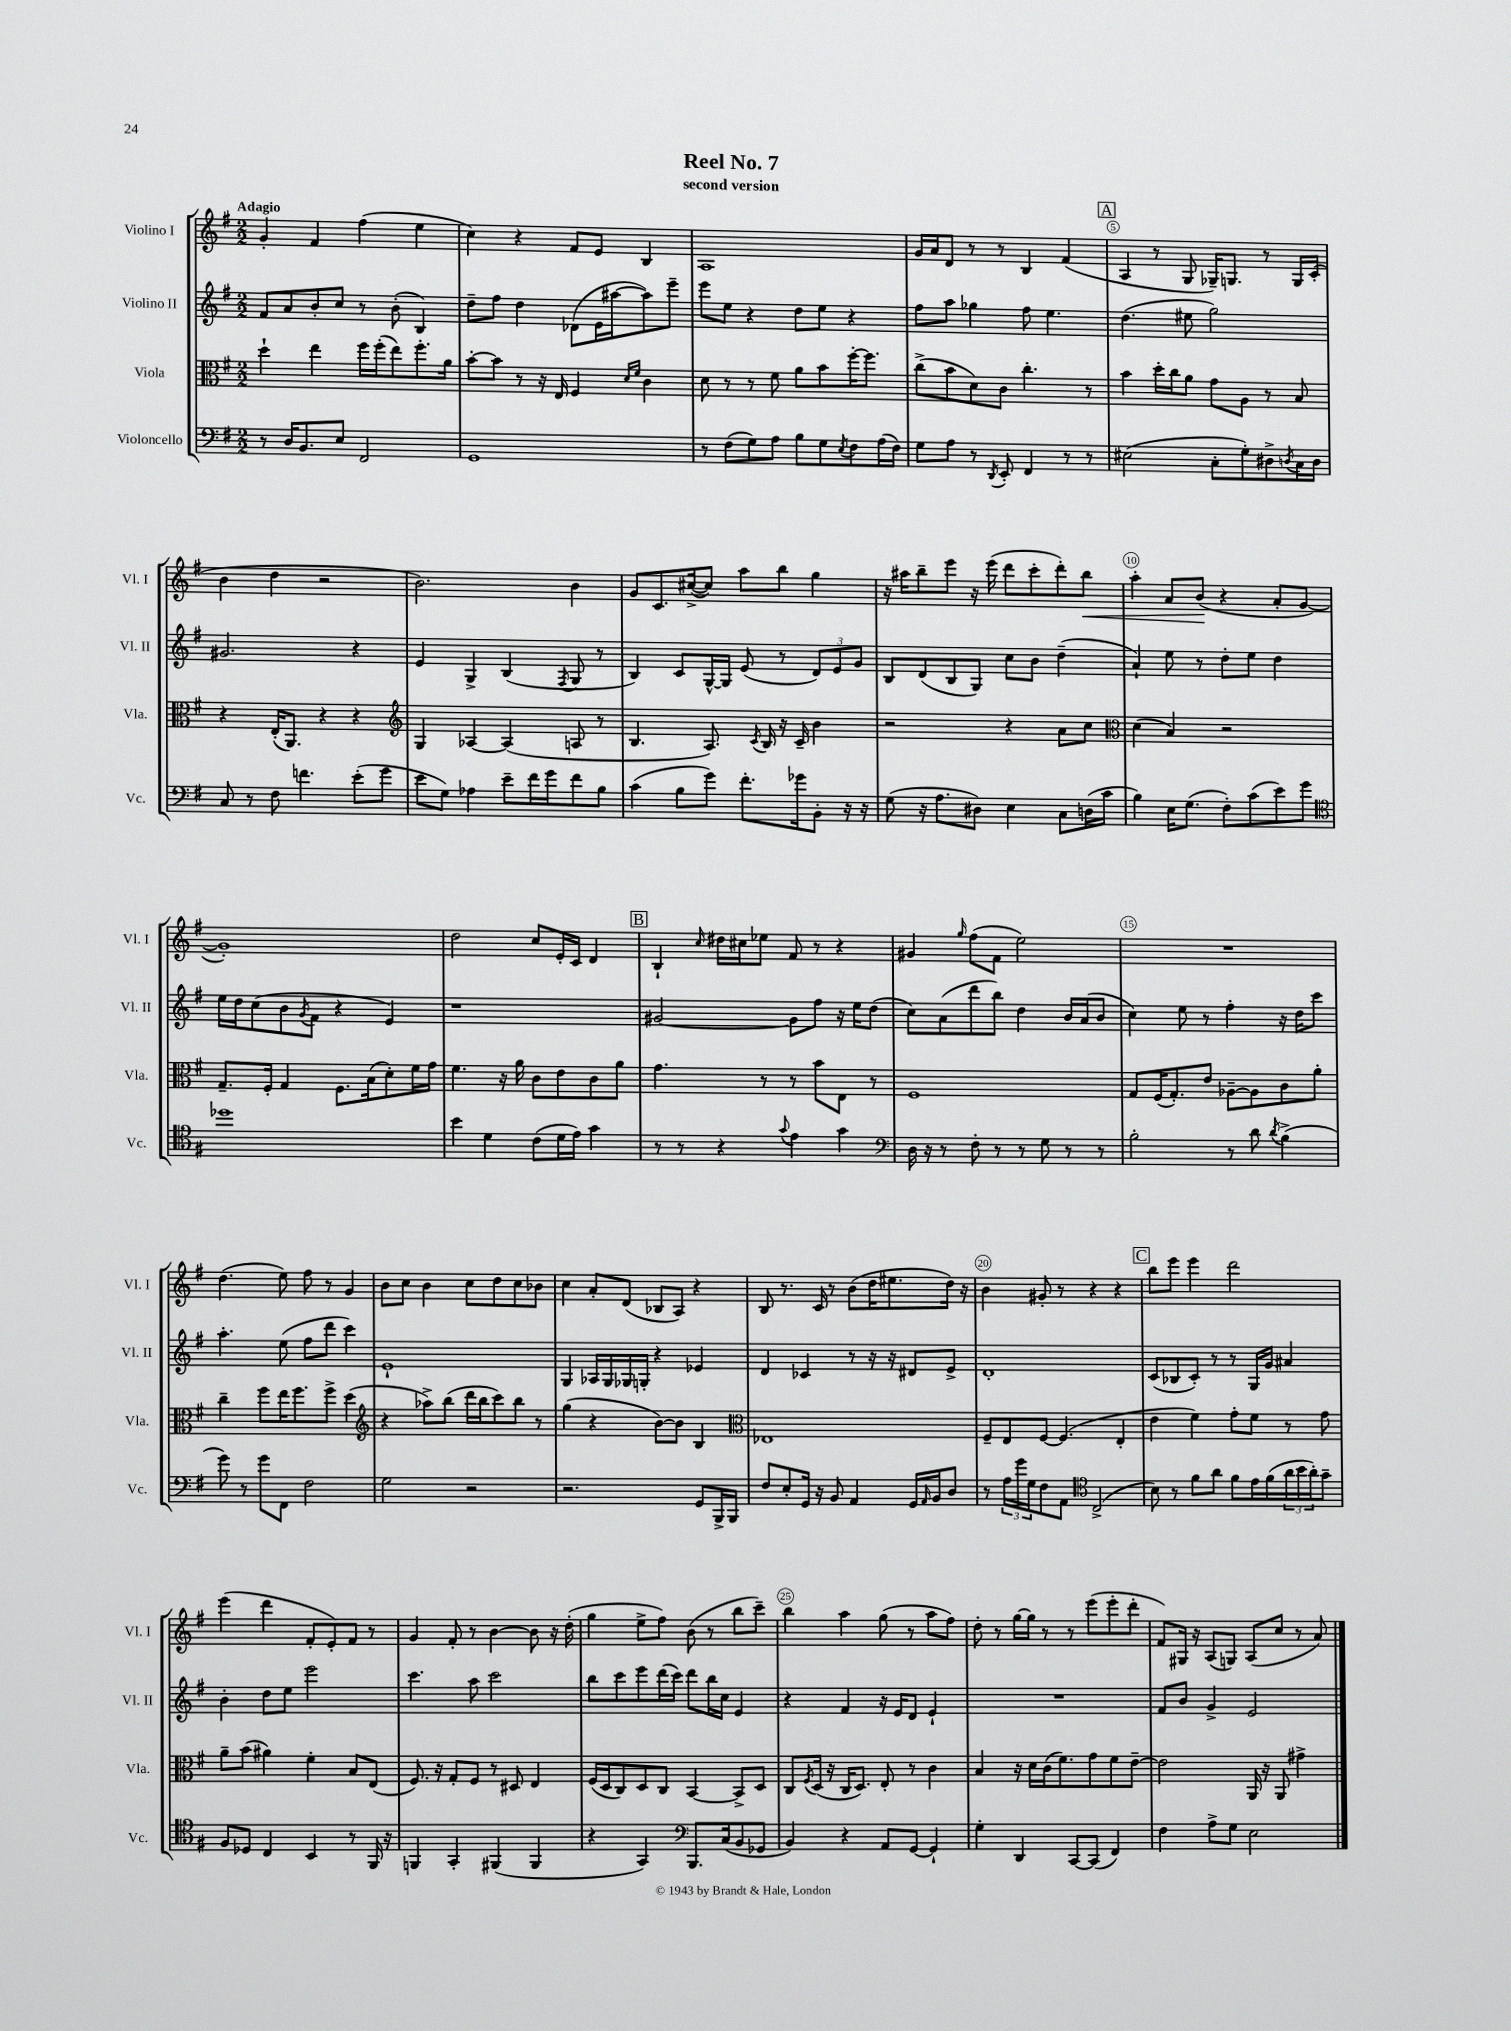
\header { title = "Reel No. 7" subtitle = "second version" }
<<
\new StaffGroup <<
\new Staff = "s0" \with { instrumentName = "Violino I" shortInstrumentName = "Vl. I" } {
    \clef treble \key g \major \numericTimeSignature \time 2/2 \tempo "Adagio"
    g'4-. fis'4 fis''4( e''4 |
    c''4) r4 fis'8 e'8 b4 |
    a1 |
    g'16 a'16 d'8 r8 r8 b4 fis'4( |
    \mark \markup { \box "A" } a4 r8 g8 ges16--) g8. r8 g16 c'16-.( |
    b'4 d''4 r2 |
    b'2.) b'4 |
    g'8 c'8. cis''16~->( cis''8) a''8 b''8 g''4 |
    r16 ais''16 b''8-- e'''8 r16 e'''16( d'''8 c'''8-. d'''8-.) b''8\< |
    a''4-. a'8 b'8\!( r4 a'8-. g'8~ |
    g'1-.) |
    d''2 c''8 e'16-. c'16 d'4 |
    \mark \markup { \box "B" } b4-! \grace { c''16 } dis''16 cis''16 ees''8 fis'8 r8 r4 |
    gis'4 \grace { g''16 } fis''8( fis'8 e''2) |
    R1 |
    d''4.( e''8) fis''8 r8 g'4 |
    b'8 c''8 b'4 c''8 d''8 c''8 bes'8 |
    c''4 a'8-. d'8( bes8 a8) r4 |
    b8 r8. c'16 r8 b'8( d''16 eis''8. d''16) r16 |
    b'4 gis'8-. r8 r4 r4 |
    \mark \markup { \box "C" } b''8 e'''8 e'''4 d'''2 |
    e'''4( d'''4 fis'8-. e'8-.) fis'8 r8 |
    g'4 fis'8-. r8 b'4~ b'8 r16 d''16-.( |
    g''4 e''8-> fis''8) b'8( r8 b''8 c'''8--) |
    b''4 a''4 g''8( r8 a''8 fis''8) |
    d''8-. r8 g''16~ g''16 r8 r8 e'''8( e'''8-. d'''8-. |
    fis'8) gis16 r16 a8( g8) a8( c''8 r8 a'8) \bar "|." |
}
\new Staff = "s1" \with { instrumentName = "Violino II" shortInstrumentName = "Vl. II" } {
    \clef treble \key g \major \numericTimeSignature \time 2/2
    fis'8 a'8 b'8-. c''8 r8 b'8-.( b4) |
    d''8-- fis''8 d''4 des'8( e'16 ais''16~ ais''8) e'''8-- |
    e'''8 e''8 r4 d''8 e''8 r4 |
    fis''8 a''8 ges''4 fis''8 e''4. |
    \mark \markup { \box "A" } d''4.( eis''8 g''2) |
    gis'2. r4 |
    e'4 g4-> b4( \acciaccatura { fis8 } g8 r8 |
    b4) c'8 g16~-^ g16 e'8( r8 \tuplet 3/2 { d'8) e'8 g'8 } |
    b8 d'8( b8 g8) c''8 b'8 d''4--( |
    a'4-!) e''8 r8 d''8-. e''8 d''4 |
    e''16 d''16 c''8( b'8 \acciaccatura { g'8 } fis'8 r4 e'4) |
    r1 |
    \mark \markup { \box "B" } gis'2~ gis'8 fis''8 r16 e''16 d''8( |
    c''8) a'8( d'''8 b''8) d''4 b'16 a'16( b'8 |
    c''4) e''8 r8 fis''4-. r16 d''16 c'''8 |
    a''4.-. e''8( fis''8 d'''8 c'''4) |
    e'1-! |
    g4 aes16 g16 ges16 g16-. r4 ees'4 |
    d'4 ces'4 r8 r16 r16 dis'8 e'8-> |
    d'1-. |
    \mark \markup { \box "C" } c'8( bes8 c'8-.) r8 r8 g16 g'16 ais'4 |
    b'4-. d''8 e''8 e'''2 |
    c'''4. a''8 c'''2 |
    b''8 c'''8 e'''8 d'''16( c'''16) d'''8 b''16 c''16 e'4 |
    r4 fis'4 r16 e'16 d'8 e'4-! |
    R1 |
    fis'8 b'8 g'4-> e'2 \bar "|." |
}
\new Staff = "s2" \with { instrumentName = "Viola" shortInstrumentName = "Vla." } {
    \clef alto \key g \major \numericTimeSignature \time 2/2
    d''4-! e''4 fis''16 fis''16-.( e''8) fis''8.-. a'16 |
    b'8~-. b'8 r8 r16 e16 fis4 \grace { d'16 fis'16 } c'4 |
    d'8 r8 r8 fis'8 a'8 b'8 fis''16~-. fis''8. |
    c''8->( b'8 d'8) c'8 c''4.-. r8 |
    \mark \markup { \box "A" } b'4 d''16-. c''16 a'8 g'8 a8 r8 b8 |
    r4 e16-.( a,8.) r4 r4 |
    \clef treble g4 aes4~ aes4( a8 r8 |
    b4. a8.) \acciaccatura { c'8 } b16 r16 c'16-- b'4 |
    r2 r4 a'8 c''8 |
    \clef alto d'4( b4) r2 |
    g8.-- fis16-. g4 fis8. b16( d'8-.) fis'16 g'16 |
    fis'4. r16 a'16 c'8 e'8 c'8 a'8 |
    \mark \markup { \box "B" } g'4. r8 r8 b'8 e8 r8 |
    fis1 |
    g8 fis16( g8.-.) e'8 aes8~-- aes8 c'8 a'8-. |
    c''4-- fis''8 e''16 fis''8. fis''8-> d''4( |
    \clef treble r4 aes''8->) b''8( d'''16 b''16 c'''8) b''8 r8 |
    g''4( r4 b'8~) b'8 b4 |
    \clef alto ees1 |
    fis8-- e8 fis8~ fis4.( e4-. |
    \mark \markup { \box "C" } e'4 fis'4) g'8-. fis'8 r8 g'8 |
    a'8-- b'8( ais'4) fis'4-. b8 e8( |
    fis8.) r16 g8-. fis8 r8 dis8 e4 |
    fis16( d16 c8) d8 c8 b,4~ b,8-> d8 |
    c8 \acciaccatura { fis8 } d16( r16 c16 d8.) e8-. r8 c'4 |
    b4 r16 d'16 c'16( fis'8.) g'8 fis'8 e'8~-- |
    e'2 a,16 r16 a,8 gis'4-> \bar "|." |
}
\new Staff = "s3" \with { instrumentName = "Violoncello" shortInstrumentName = "Vc." } {
    \clef bass \key g \major \numericTimeSignature \time 2/2
    r8 d16 b,8. e8 fis,2 |
    g,1 |
    r8 fis8( g8) a8 b8 g8 \acciaccatura { e8 } fis8 a16( fis16) |
    g8 a8 r8 \acciaccatura { d,8 } e,8-. fis,4 r8 r8 |
    \mark \markup { \box "A" } eis2( c8-. g8-.) dis8-> \acciaccatura { d8 } c16 d16 |
    c8 r8 fis8 f'4. e'8-.( g'8 |
    e'8 g8) aes4 e'8-- fis'16 g'16 fis'8 b8 |
    c'4( b8 g'8) fis'8.-. ges'16 b,8-. r16 r16 |
    g8( r16 a8. dis8) e4 c8 d16( c'16 |
    b4) e16 g8.( fis8-.) c'8( e'8) g'8 |
    \clef tenor des''1 |
    b'4 d'4 c'8( d'16 e'16) g'4 |
    \mark \markup { \box "B" } r8 r8 r4 \appoggiatura { g'8 } e'4 g'4 |
    \clef bass d16 r16 r8 fis8-. r8 r8 g8 r8 r8 |
    b2-. r8 d'8 \acciaccatura { d'8 } b4->( |
    g'8) r8 g'8 fis,8 fis2 |
    g2 r2 |
    r2. g,8 b,,16-> b,,16 |
    fis8 e8-. g,16 r16 b,8 a,4 g,16 \grace { a,16 } b,16 d8 |
    r8 \tuplet 3/2 { a16 g'16 g16 } fis8 a,8 \clef tenor c2->( |
    \mark \markup { \box "C" } b8) r8 fis'8 a'8 fis'8 e'16 fis'16( \tuplet 3/2 { a'16 b'16 a'16-.) } g'8-- |
    fis8 des8 c4 b,4 r8 fis,16 r16 |
    f,4 g,4-. fis,4( fis,4 |
    r4 g,4) \clef bass b,,8. c16( b,8 ges,8 |
    b,4) r4 a,8 g,8~ g,4-! |
    g4-. d,4 c,8~ c,8( fis,4) |
    fis4 a8-> g8 e2 \bar "|." |
}
>>
>>
\layout { \context { \Score \override BarNumber.break-visibility = ##(#f #t #t) barNumberVisibility = #(every-nth-bar-number-visible 5) \override BarNumber.stencil = #(make-stencil-circler 0.1 0.3 ly:text-interface::print) } }
